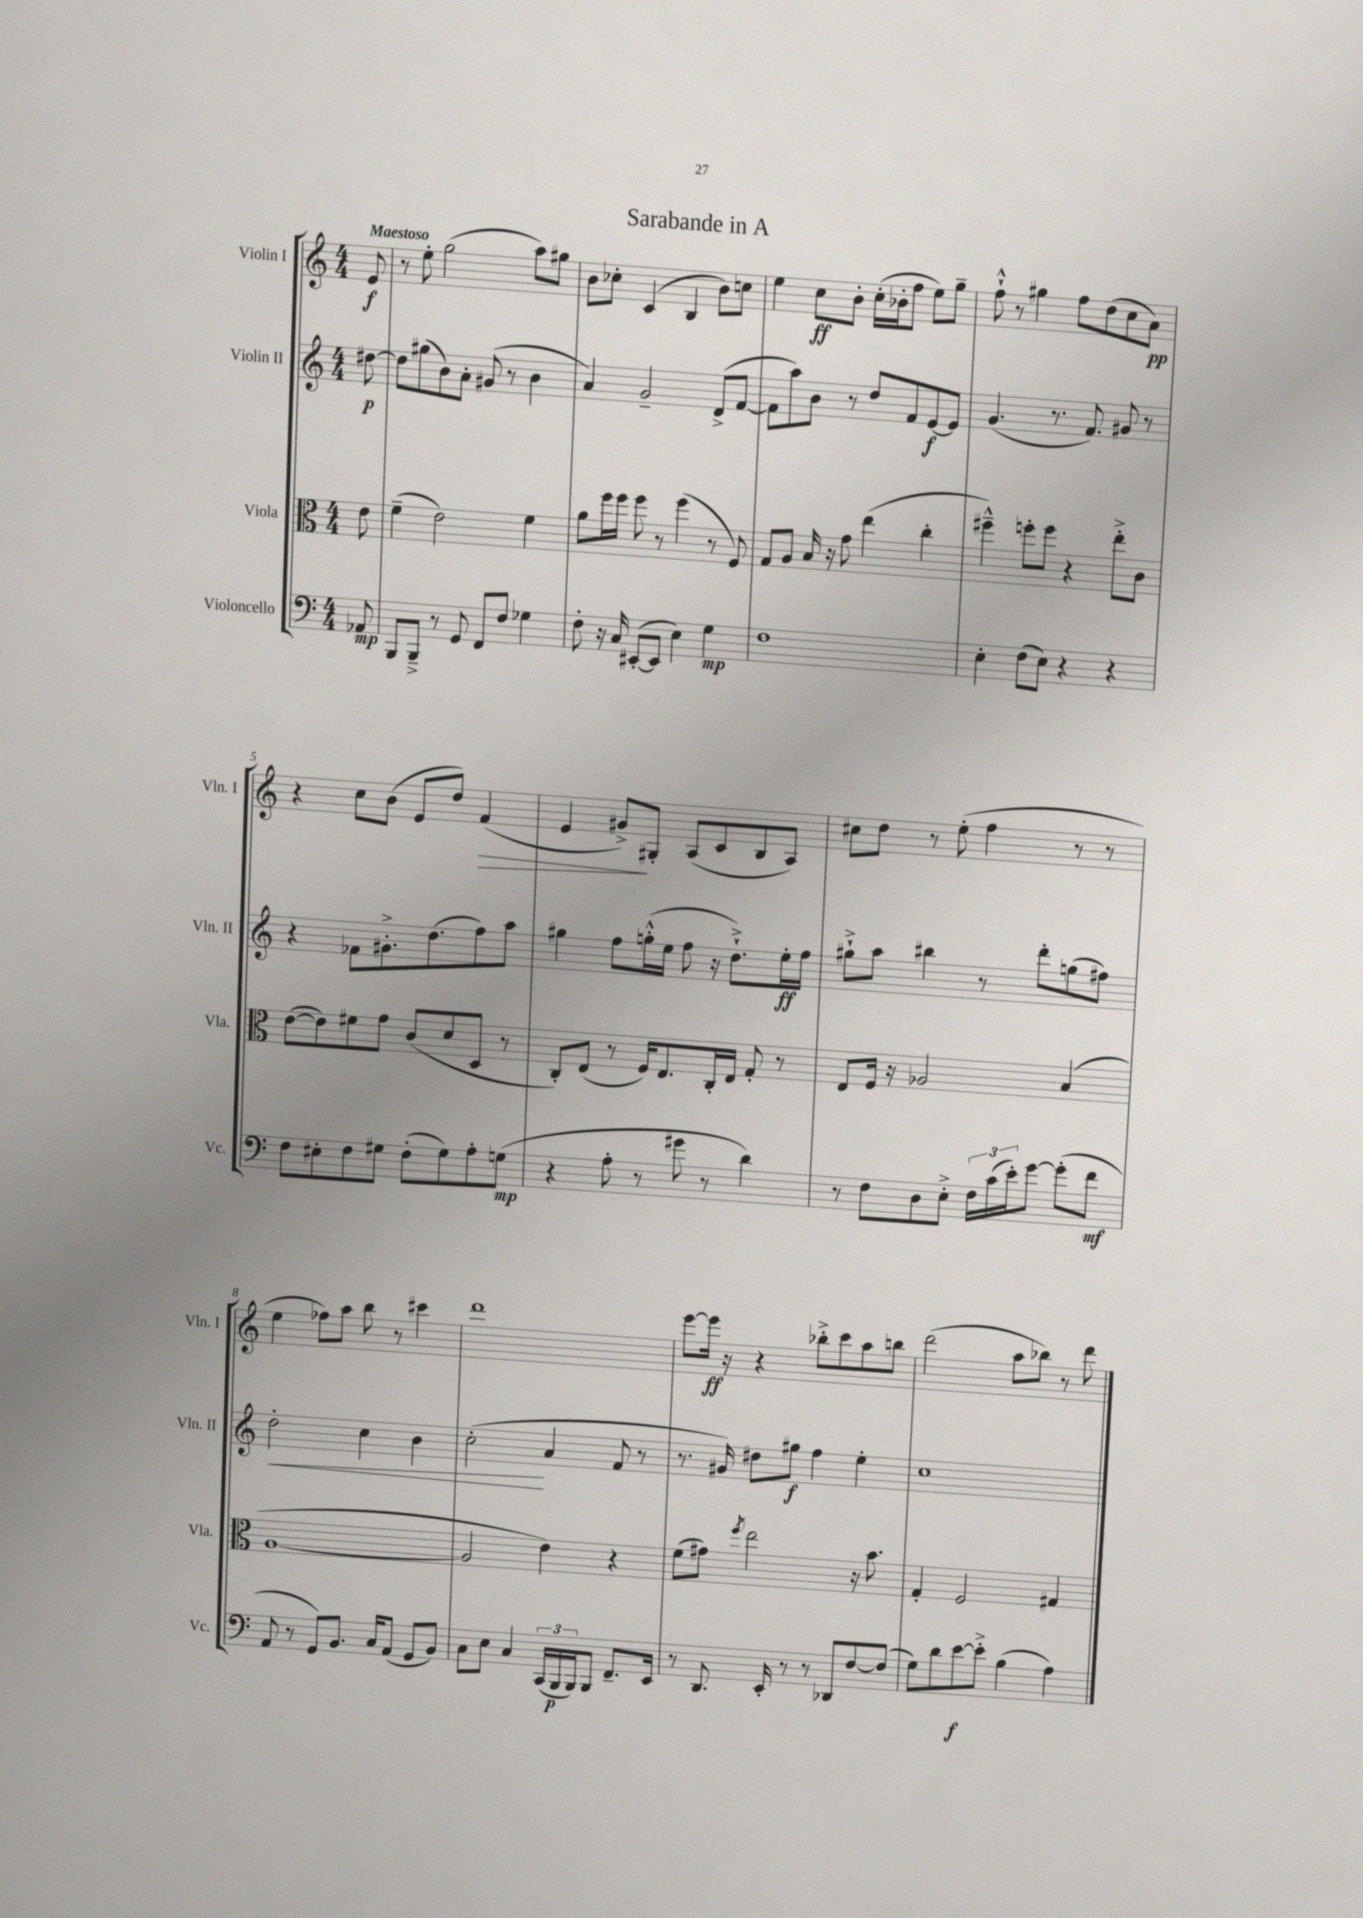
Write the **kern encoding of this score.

**kern	**dynam	**kern	**kern	**dynam	**kern	**dynam
*part4	*part4	*part3	*part2	*part2	*part1	*part1
*staff4	*staff4	*staff3	*staff2	*staff2	*staff1	*staff1
*I"Violoncello	*	*I"Viola	*I"Violin II	*	*I"Violin I	*
*I'Vc.	*	*I'Vla.	*I'Vln. II	*	*I'Vln. I	*
*clefF4	*	*clefC3	*clefG2	*	*clefG2	*
*k[]	*	*k[]	*k[]	*	*k[]	*
*M4/4	*	*M4/4	*M4/4	*	*M4/4	*
=	=	=	=	=	=	=
!	!	!	!	!	!LO:TX:a:B:t=Maestoso	!
8AA-X/	mp	8e\	[8dd#X\	p	8e/	f
=1	=1	=1	=1	=1	=1	=1
8BBB/L	.	(4f~\	8dd#\L]	.	8r	.
8BBB~^/J	.	.	(8gg#X\	.	8ee'\	.
8r	.	2e\)	8b\)	.	(2gg\	.
8GG/	.	.	8a'\J	.	.	.
8FF/L	.	.	(8g#X/	.	.	.
8F/J	.	.	8r	.	.	.
4G-X\	.	4f\	4b\	.	8aa\L)	.
.	.	.	.	.	8gg#X\J	.
=2	=2	=2	=2	=2	=2	=2
8F'\	.	8a\L	4a/)	.	8b\L	.
16r	.	16ff\L	.	.	8cc-X'\J	.
16C/	.	16ff\JJ	.	.	.	.
([8EE#X'/L	.	8ff\	2g~/	.	(4c/	.
8EE#/J]	.	8r	.	.	.	.
4E\)	.	(4ff\	.	.	4B/	.
4G\	mp	8r	(8d^/L	.	8b\L)	.
.	.	8F/)	[8f/J	.	8ccn\J	.
=3	=3	=3	=3	=3	=3	=3
1F	.	8G/L	8f\L]	.	4ee\	.
.	.	8A/J	8aa\)	.	.	.
.	.	16B/	8b\J	.	8cc\L	ff
.	.	16r	.	.	.	.
.	.	8g\	8r	.	8b'\J	.
.	.	(4ee\	8dd/L	.	(16cc'\LL	.
.	.	.	.	.	16b-X'\J	.
.	.	.	8f/	.	8ff\J	.
.	.	4cc'\	[8e/	f	8ee\L)	.
.	.	.	8e/J]	.	8gg~\J	.
=4	=4	=4	=4	=4	=4	=4
4E'\	.	4ff#X~^^\)	(4.g/	.	8ff`^^\	.
.	.	.	.	.	8r	.
(8F\L	.	8ffn'\L	.	.	4gg#X\	.
8E\J)	.	8ff\J	8.r	.	.	.
4r	.	4r	.	.	8ff\L	.
.	.	.	8.f/)	.	.	.
.	.	.	.	.	(8dd\	.
4r	.	8ee'^\L	8g#X/	.	8cc\	.
.	.	8c\J	8r	.	8a\J)	pp
!!LO:LB:g=z
=5	=5	=5	=5	=5	=5	=5
8F\L	.	([8e\L	4r	.	4r	.
8E#X'\	.	8e\])	.	.	.	.
8F\	.	8f#X\	8f-X\L	.	8cc\L	.
8G#X\J	.	8g\J	8.g#X'^\	.	(8b\J	.
(8F'\L	.	(8c/L	.	.	8e/L	.
.	.	.	(8.dd\	.	.	.
8G#\)	.	8d/	.	.	8dd/J)	.
!	!	!	!	!	!	!LO:HP:b
8A'\	.	8D/J	8ff\)	.	(4f/	>
(8Gn\J	mp	8r	8aa\J	.	.	.
=6	=6	=6	=6	=6	=6	=6
4r	.	8C'/L)	4gg#X\	.	4e/	.
.	.	(8E/J	.	.	.	.
8A'\	.	8r	8ff\L	.	8g#X^/L)	.
8r	.	16F/KL)	(16ggn'^^\L	.	8G#X'/J	]
.	.	8.E/	16ee\JJ	.	.	.
8g#X\	.	.	8ff\	.	(8A/L	.
8r	.	16C'/L	16r	.	8c/	.
.	.	16E/JJ	8.dd`^\L)	.	.	.
4d\)	.	8G'/	.	.	8B/	.
.	.	8r	16ee'\L	ff	8A/J)	.
.	.	.	16ff\JJ	.	.	.
=7	=7	=7	=7	=7	=7	=7
8r	.	8E/L	8gg#X`^\L	.	8cc#X\L	.
8F\L	.	16F/Jk	8aa\J	.	8dd\J	.
.	.	16r	.	.	.	.
8D\	.	2A-X/	4bb#X\	.	8r	.
8E'^\J	.	.	.	.	(8ee'\	.
24F\LL	.	.	8r	.	4ff\	.
(24c\	.	.	.	.	.	.
24e'\J)	.	.	.	.	.	.
[8g\J	.	.	8ddd'\L	.	.	.
(8g'\L]	.	(4B/	(8ggn\	.	8r	.
8f\J	mf	.	8ff#X\J)	.	8r	.
!!LO:LB:g=z
=8	=8	=8	=8	=8	=8	=8
!	!	!	!	!LO:HP:b	!	!
8AA/	.	[1A	2dd'\	<	4ee\	.
8r	.	.	.	.	.	.
8GG/L)	.	.	.	.	8ff-X\L)	.
8.BB/J	.	.	.	.	8aa\J	.
.	.	.	4cc\	.	8bb\	.
16C/KL	.	.	.	.	.	.
(8AA/J	.	.	.	.	8r	.
8GG/L	.	.	4b\	.	4ccc#X\	.
8BB/J)	.	.	.	.	.	.
=9	=9	=9	=9	=9	=9	=9
8C\L	.	2A/]	(2cc'\	.	1ddd	.
8E\J	.	.	.	.	.	.
4C/	.	.	.	.	.	.
(24CC/LL	.	4e\)	4a/	[	.	.
24BBB/	p	.	.	.	.	.
24BBB/J)	.	.	.	.	.	.
8BBB/J	.	.	.	.	.	.
8.FF~/L	.	4r	8f/	.	.	.
.	.	.	8r	.	.	.
16EE/Jk	.	.	.	.	.	.
=10	=10	=10	=10	=10	=10	=10
8r	.	(8f\L	8.r	.	[8eee\L	.
8.DD/	.	8g#X\J)	.	.	16eee\Jk]	ff
.	.	.	16g#X/)	.	16r	.
.	.	8qff/	.	.	.	.
.	.	2ee\	8dd#X\L	.	4r	.
16EE'/	.	.	.	.	.	.
8r	.	.	8gg#X\J	f	.	.
8r	.	.	4ff\	.	8bb-X'^\L	.
8DD-X/L	.	.	.	.	8ccc\	.
[8F/	.	16r	4ee'\	.	8aa\	.
.	.	8.b\	.	.	.	.
(8F/J]	.	.	.	.	8bbn\J	.
=11	=11	=11	=11	=11	=11	=11
8G\L)	.	4G'/	1cc	.	(2ddd\	.
8d\	.	.	.	.	.	.
[8e\	f	2F/	.	.	.	.
8e'^\J]	.	.	.	.	.	.
(4B\	.	.	.	.	8aa\L	.
.	.	.	.	.	8bb-X\J)	.
4A\)	.	4G#X/	.	.	8r	.
.	.	.	.	.	8ddd\	.
==	==	==	==	==	==	==
*-	*-	*-	*-	*-	*-	*-
